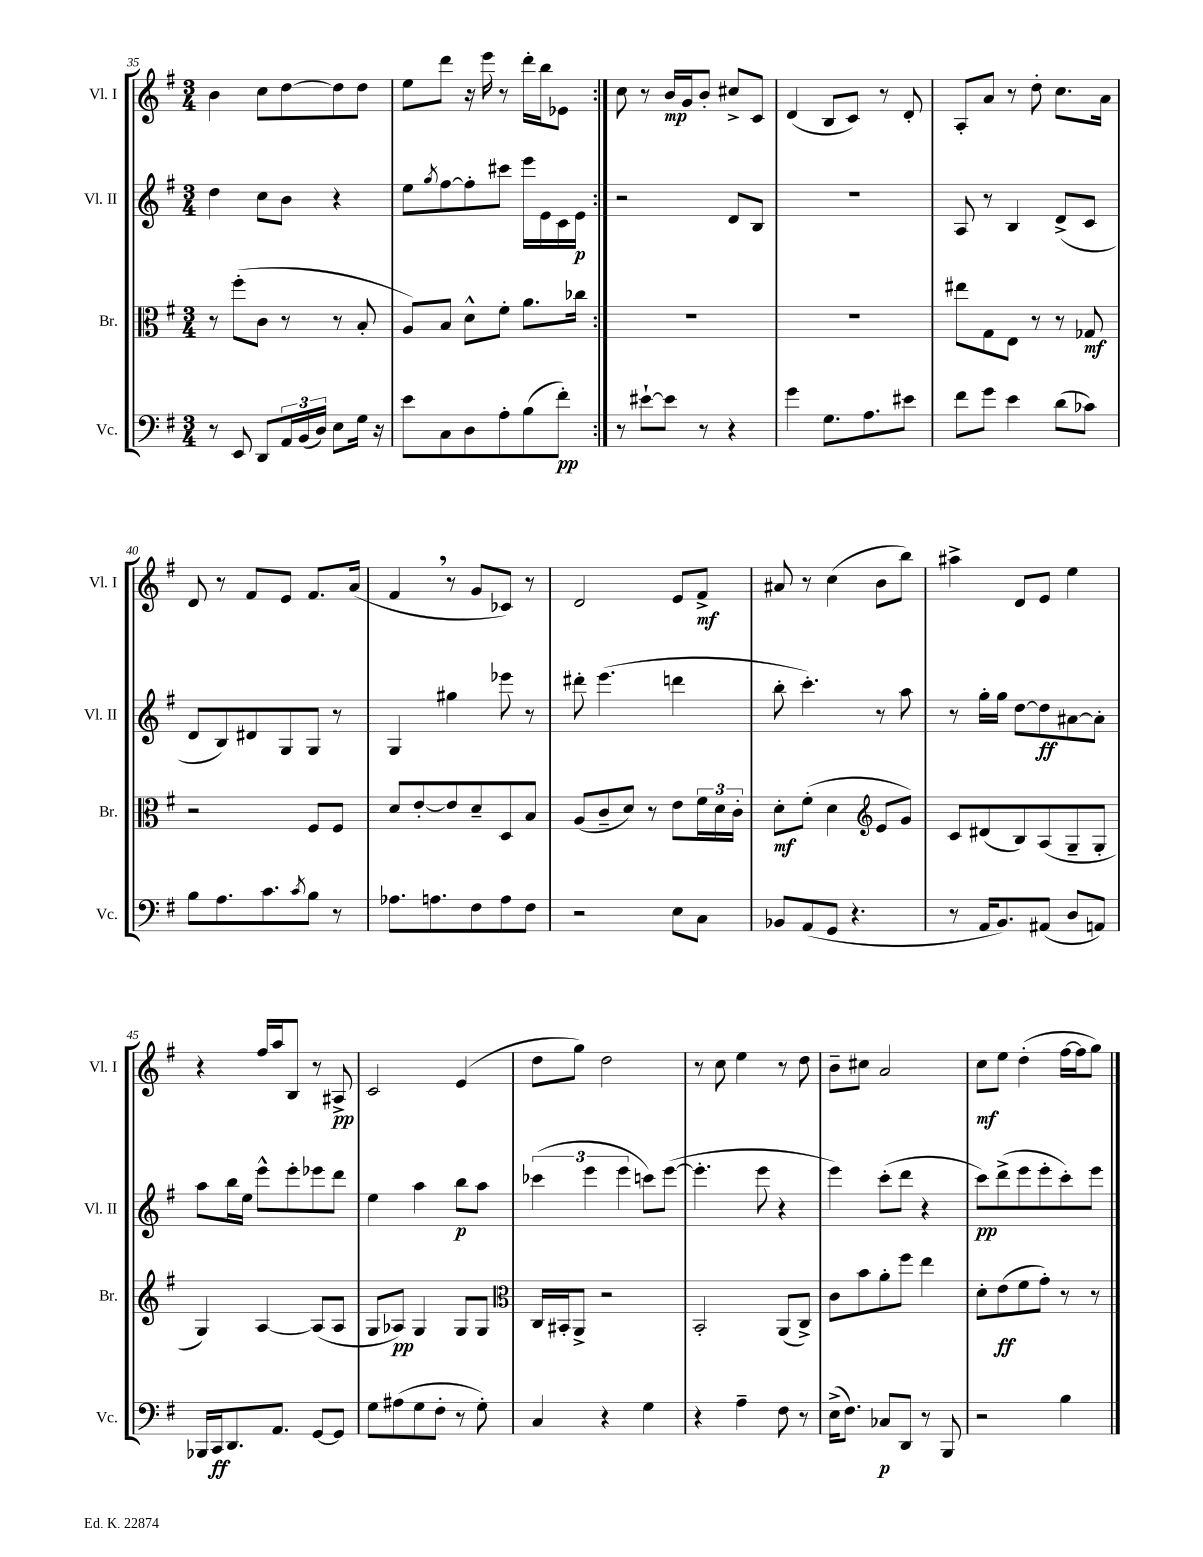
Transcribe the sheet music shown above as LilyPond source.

<<
\new StaffGroup <<
\new Staff = "s0" \with { instrumentName = "Vl. I" shortInstrumentName = "Vl. I" } {
    \clef treble \key g \major \numericTimeSignature \time 3/4
    \repeat volta 2 { b'4 c''8 d''8~ d''8 d''8 |
    e''8 d'''8 r16 e'''16 r8 d'''16-. b''16 ees'8 | }
    c''8 r8 b'16\mp g'16 b'8-. cis''8-> c'8 |
    d'4( b8 c'8) r8 d'8-. |
    a8-. a'8 r8 d''8-. c''8. a'16 |
    d'8 r8 fis'8 e'8 fis'8. a'16( |
    fis'4 \breathe r8 g'8 ces'8) r8 |
    d'2 e'8 fis'8->\mf |
    ais'8 r8 c''4( b'8 b''8) |
    ais''4-> d'8 e'8 e''4 |
    r4 fis''16 a''16 b8 r8 ais8->\pp |
    c'2 e'4( |
    d''8 g''8) d''2 |
    r8 c''8 e''4 r8 d''8 |
    b'8-- cis''8 a'2 |
    c''8\mf e''8 d''4-.( fis''16~ fis''16 g''8) \bar "|." |
}
\new Staff = "s1" \with { instrumentName = "Vl. II" shortInstrumentName = "Vl. II" } {
    \clef treble \key g \major \numericTimeSignature \time 3/4
    \repeat volta 2 { d''4 c''8 b'8 r4 |
    e''8 \acciaccatura { g''8 } fis''8~ fis''8-. cis'''8 e'''16 e'16 c'16 e'16\p | }
    r2 d'8 b8 |
    R2. |
    a8 r8 b4 d'8->( c'8 |
    d'8 b8) dis'8 g8 g8 r8 |
    g4 gis''4 ees'''8 r8 |
    dis'''8-. e'''4.( d'''4 |
    b''8-. c'''4.-.) r8 a''8 |
    r8 g''16-. g''16 d''8~ d''8\ff ais'8~ ais'8-. |
    a''8 b''16 e''16 e'''8-^ e'''8-. ees'''8 d'''8 |
    e''4 a''4 b''8\p a''8 |
    \tuplet 3/2 { ces'''4( e'''4 e'''4 } c'''8) e'''8~( |
    e'''4.-. e'''8 r4 |
    e'''4) c'''8-.( d'''8 r4 |
    c'''8\pp) d'''8->( e'''8 e'''8-. c'''8-.) e'''8 \bar "|." |
}
\new Staff = "s2" \with { instrumentName = "Br." shortInstrumentName = "Br." } {
    \clef alto \key g \major \numericTimeSignature \time 3/4
    \repeat volta 2 { r8 fis''8-.( c'8 r8 r8 b8-. |
    a8) b8 d'8-^ fis'8-. a'8. ces''16 | }
    R2. |
    R2. |
    eis''8 g8 e8 r8 r8 ges8\mf |
    r2 fis8 fis8 |
    d'8 e'8~-. e'8 d'8-- d8 b8 |
    a8( c'8-- d'8) r8 e'8 \tuplet 3/2 { fis'16 d'16 c'16-. } |
    d'8-.\mf fis'8-.( d'4 \clef treble e'8 g'8) |
    c'8 dis'8( b8) a8( g8-- g8-. |
    g4) a4~ a8( a8 |
    g8 aes8\pp) g4 g8 g8 |
    \clef alto c16 bis,16-. a,8-> r2 |
    b,2-. a,8( c8->) |
    c'8 b'8 a'8-. fis''8 e''4 |
    d'8-. e'8\ff( fis'8 g'8-.) r8 r8 \bar "|." |
}
\new Staff = "s3" \with { instrumentName = "Vc." shortInstrumentName = "Vc." } {
    \clef bass \key g \major \numericTimeSignature \time 3/4
    \repeat volta 2 { r8 e,8 d,8 \tuplet 3/2 { a,16 b,16( d16) } e8 g16 r16 |
    e'8 c8 d8 a8-. b8( fis'8-.\pp) | }
    r8 eis'8~-! eis'8 r8 r4 |
    g'4 g8. a8. eis'8 |
    fis'8 g'8 e'4 d'8( ces'8) |
    b8 a8. c'8. \acciaccatura { c'8 } b8 r8 |
    aes8. a8. fis8 a8 fis8 |
    r2 e8 c8 |
    bes,8 a,8( g,8 r4. |
    r8 a,16 b,8.) ais,8( d8 a,8) |
    bes,,16 c,16\ff d,8. a,8. g,8~ g,8 |
    g8 ais8( g8 fis8-. r8 g8-.) |
    c4 r4 g4 |
    r4 a4-- fis8 r8 |
    e16->( fis8.) ces8\p d,8 r8 b,,8 |
    r2 b4 \bar "|." |
}
>>
>>
\layout { \context { \Score currentBarNumber = #35 } }
